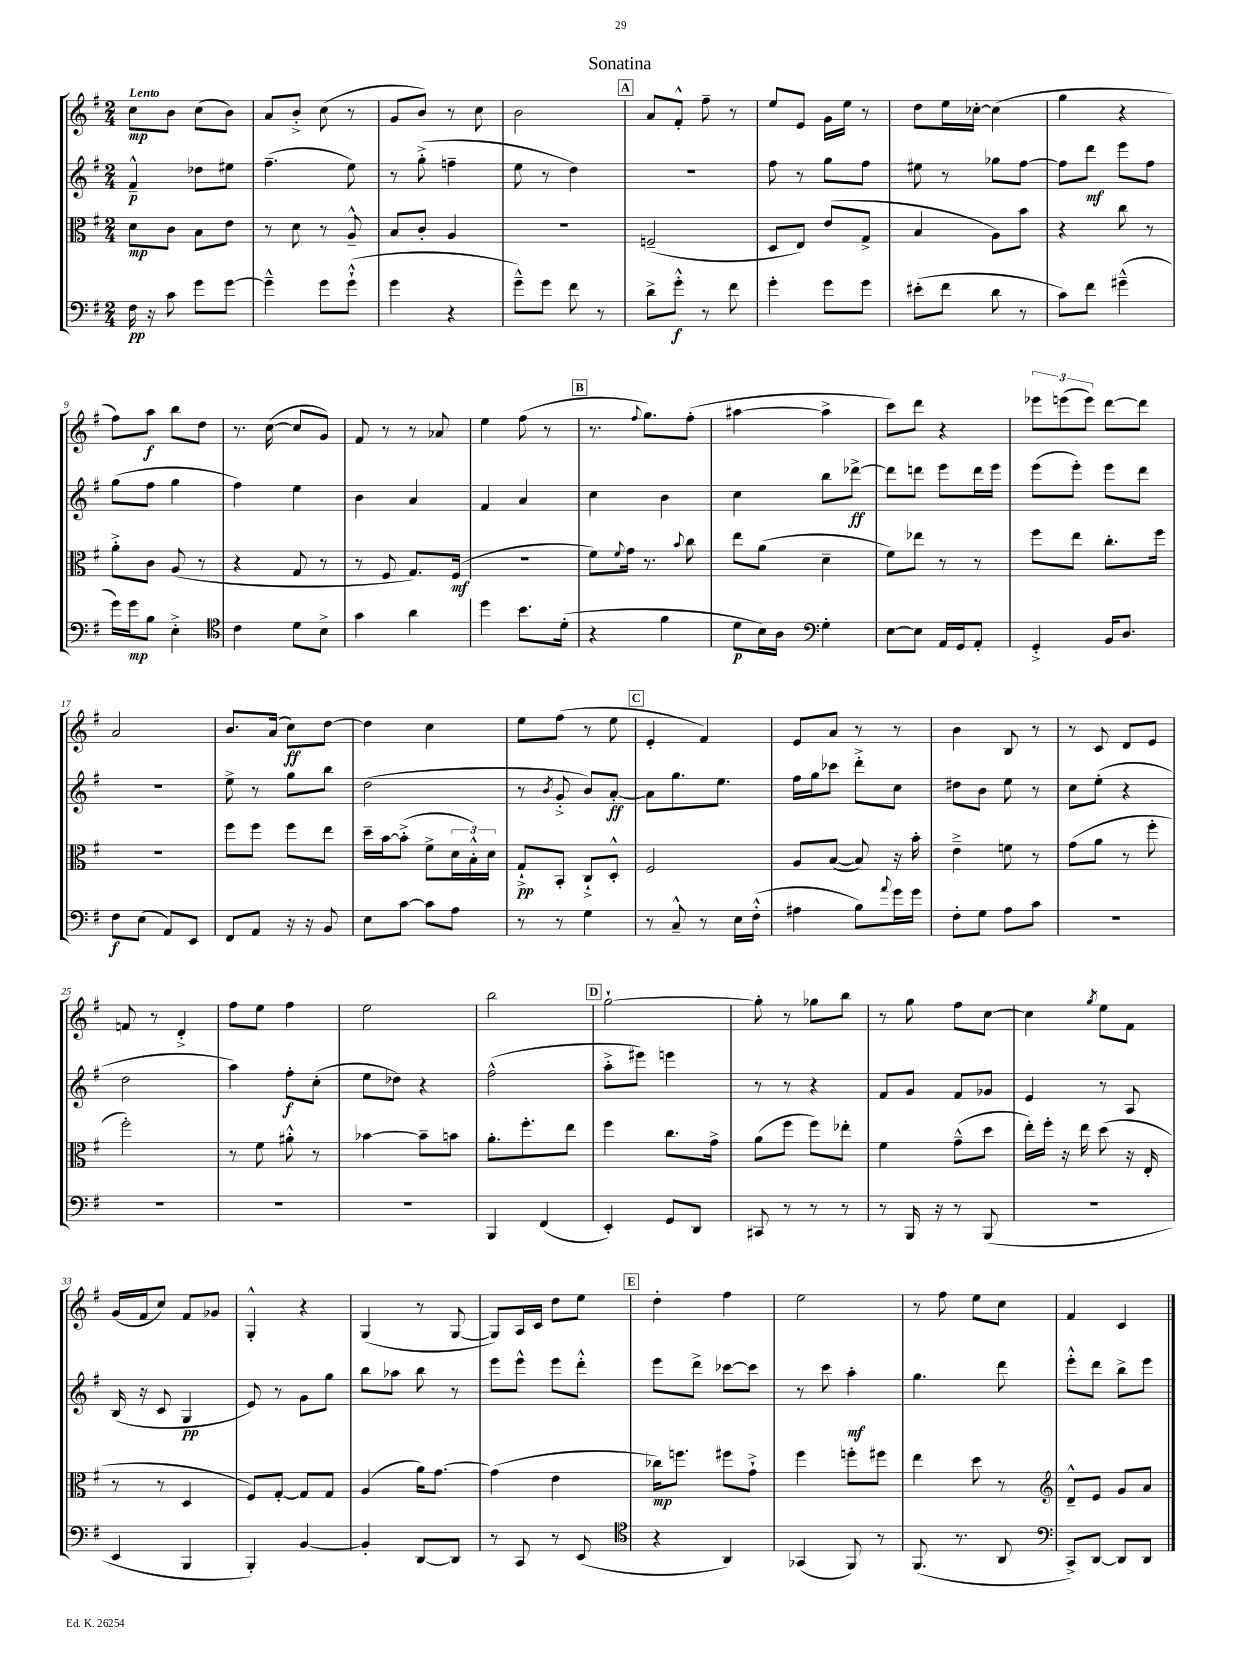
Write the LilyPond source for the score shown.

\header { title = "Sonatina" }
<<
\new StaffGroup <<
\new Staff = "s0" {
    \clef treble \key g \major \numericTimeSignature \time 2/4 \tempo "Lento"
    c''8\mp b'8 c''8( b'8) |
    a'8 b'8-.-> c''8( r8 |
    g'8 b'8) r8 c''8 |
    b'2 |
    \mark \markup { \box "A" } a'8 fis'8-.-^ fis''8-- r8 |
    e''8 e'8 g'16 e''16 r8 |
    d''8 e''16 ces''16~-. ces''4( |
    g''4 r4 |
    fis''8) a''8\f b''8 d''8 |
    r8. c''16~( c''8 g'8) |
    fis'8 r8 r8 aes'8 |
    e''4 fis''8( r8 |
    \mark \markup { \box "B" } r8. \appoggiatura { fis''8 } g''8.) fis''8-.( |
    ais''4~ ais''4-> |
    c'''8) d'''8 r4 |
    \tuplet 3/2 { ees'''8 e'''8( e'''8) } d'''8~ d'''8 |
    a'2 |
    b'8. a'16( c''8\ff) d''8~ |
    d''4 c''4 |
    e''8 fis''8( r8 e''8 |
    \mark \markup { \box "C" } e'4-. fis'4) |
    e'8 a'8 r8 r8 |
    b'4 b8 r8 |
    r8 c'8 d'8 e'8 |
    f'8 r8 d'4-.-> |
    fis''8 e''8 fis''4 |
    e''2 |
    b''2 |
    \mark \markup { \box "D" } g''2~-! |
    g''8-. r8 ges''8 b''8 |
    r8 g''8 fis''8 c''8~ |
    c''4 \acciaccatura { g''8 } e''8 fis'8 |
    g'16( fis'16 c''8) fis'8 ges'8 |
    g4-.-^ r4 |
    g4( r8 g8~ |
    g8) a16 c'16 d''8 e''8 |
    \mark \markup { \box "E" } d''4-. fis''4 |
    e''2 |
    r8 fis''8 e''8 c''8 |
    fis'4 c'4 \bar "|." |
}
\new Staff = "s1" {
    \clef treble \key g \major \numericTimeSignature \time 2/4
    fis'4---^\p des''8 eis''8 |
    fis''4.--( e''8) |
    r8 g''8-.->( f''4-- |
    e''8 r8 d''4) |
    \mark \markup { \box "A" } R2 |
    fis''8 r8 g''8 fis''8 |
    eis''8 r8 ges''8 fis''8~ |
    fis''8 d'''8\mf e'''8 fis''8 |
    g''8( fis''8 g''4 |
    fis''4) e''4 |
    b'4 a'4 |
    fis'4 a'4 |
    \mark \markup { \box "B" } c''4 b'4 |
    c''4 b''8 des'''8~->\ff |
    des'''8 d'''8 e'''8 d'''16 e'''16 |
    e'''8( e'''8-.) e'''8 d'''8 |
    R2 |
    e''8-> r8 g''8 b''8 |
    d''2( |
    r8 \acciaccatura { b'8 } g'8-.-> b'8) a'8~-.\ff |
    \mark \markup { \box "C" } a'8 g''8. e''8. |
    fis''16 g''16 ces'''8 d'''8-.-> c''8 |
    dis''8 b'8 e''8 r8 |
    c''8 e''8-.( r4 |
    d''2 |
    a''4) fis''8-.\f c''8-.( |
    e''8 des''8) r4 |
    fis''2-^( |
    \mark \markup { \box "D" } a''8-.-> eis'''8) e'''4 |
    r8 r8 r4 |
    fis'8 g'8 fis'8 ges'8 |
    e'4 r8 a8 |
    b16( r16 c'8 g4\pp |
    e'8) r8 g'8 g''8 |
    b''8 aes''8 b''8 r8 |
    e'''8 e'''8-^ e'''8 d'''8-.-^ |
    \mark \markup { \box "E" } e'''8 d'''8-> ces'''8~ ces'''8 |
    r8 c'''8 a''4-.\mf |
    g''4. d'''8 |
    e'''8-.-^ d'''8 b''8-> e'''8 \bar "|." |
}
\new Staff = "s2" {
    \clef alto \key g \major \numericTimeSignature \time 2/4
    d'8\mp c'8 b8 e'8 |
    r8 d'8 r8 a8---^ |
    b8 c'8-. a4 |
    r2 |
    \mark \markup { \box "A" } f2--( |
    d8 e8) e'8( g8-> |
    b4 a8) b'8 |
    r4 c''8 r8 |
    a'8-.-> c'8 a8( r8 |
    r4 g8 r8 |
    r8 fis8 g8.) fis16\mf( |
    R2 |
    \mark \markup { \box "B" } fis'8) \appoggiatura { fis'8 } g'16 r8. \appoggiatura { b'8 } c''8 |
    e''8 a'8( d'4-- |
    fis'8) ees''8 r8 r8 |
    fis''8 e''8 c''8.-. fis''16 |
    R2 |
    fis''8 fis''8 fis''8 e''8 |
    d''16-- b'16~ b'8-.->( fis'8-> \tuplet 3/2 { d'16 b16-.-^) d'16 } |
    g8-!->\pp b,8-. c8-!-> d8-.-^ |
    \mark \markup { \box "C" } fis2 |
    a8 b8~( b8) r16 b'16-. |
    e'4---> f'8 r8 |
    g'8( a'8 r8 fis''8-. |
    fis''2-.) |
    r8 fis'8 ais'8-.-^ r8 |
    bes'4~ bes'8-- b'8 |
    a'8.-. fis''8.-. e''8 |
    \mark \markup { \box "D" } fis''4 c''8. g'16-> |
    a'8( fis''8 fis''8) ees''8-. |
    fis'4 g'8---^( d''8 |
    e''16-.) fis''16-. r16 e''16 d''8( r16 e16-. |
    r8 r8 d4 |
    fis8) g8~-. g8 g8 |
    a4( a'16) g'8.~ |
    g'4( e'4 |
    \mark \markup { \box "E" } ces''16\mp) f''8. fis''8 g'8-!-> |
    fis''4 f''8-. fis''8 |
    e''4 d''8 r8 |
    \clef treble d'8---^ e'8 g'8 a'8 \bar "|." |
}
\new Staff = "s3" {
    \clef bass \key g \major \numericTimeSignature \time 2/4
    fis16\pp r16 c'8 g'8 g'8~ |
    g'4---^ g'8 g'8-!-^( |
    g'4 r4 |
    g'8---^) g'8 fis'8 r8 |
    \mark \markup { \box "A" } d'8-> g'8-.-^\f r8 fis'8 |
    g'4-. g'8 g'8 |
    eis'8-.( fis'8 d'8 r8 |
    c'8) fis'8 gis'4---^( |
    g'16) g'16\mp b8 e4-.-> |
    \clef tenor c'4 d'8 b8-> |
    g'4 a'4 |
    d''4 b'8. d'16-.( |
    \mark \markup { \box "B" } r4 fis'4 |
    d'8\p b16) a16 \clef bass g4-. |
    e8~ e8 a,16 g,16 a,8-. |
    g,4-.-> b,16 d8. |
    fis8\f e8( a,8) e,8 |
    fis,8 a,8 r16 r16 b,8 |
    e8 c'8~ c'8 a8 |
    r8 r8 g4 |
    \mark \markup { \box "C" } r8 c8---^ r8 e16 fis16-.-^( |
    ais4 b8) \appoggiatura { a'8 } g'16 g'16 |
    fis8-. g8 a8 c'8 |
    R2 |
    R2 |
    R2 |
    R2 |
    b,,4 fis,4( |
    \mark \markup { \box "D" } e,4-.) g,8 d,8 |
    cis,8 r8 r8 r8 |
    r8 b,,16 r16 r8 b,,8( |
    R2 |
    e,4 b,,4 |
    b,,4-.) b,4~ |
    b,4-. d,8~ d,8 |
    r8 c,8 r8 e,8( |
    \mark \markup { \box "E" } \clef tenor r4 a,4) |
    ges,4( fis,8) r8 |
    fis,8.( r8. a,8 |
    \clef bass c,8->) d,8~ d,8 d,8 \bar "|." |
}
>>
>>
